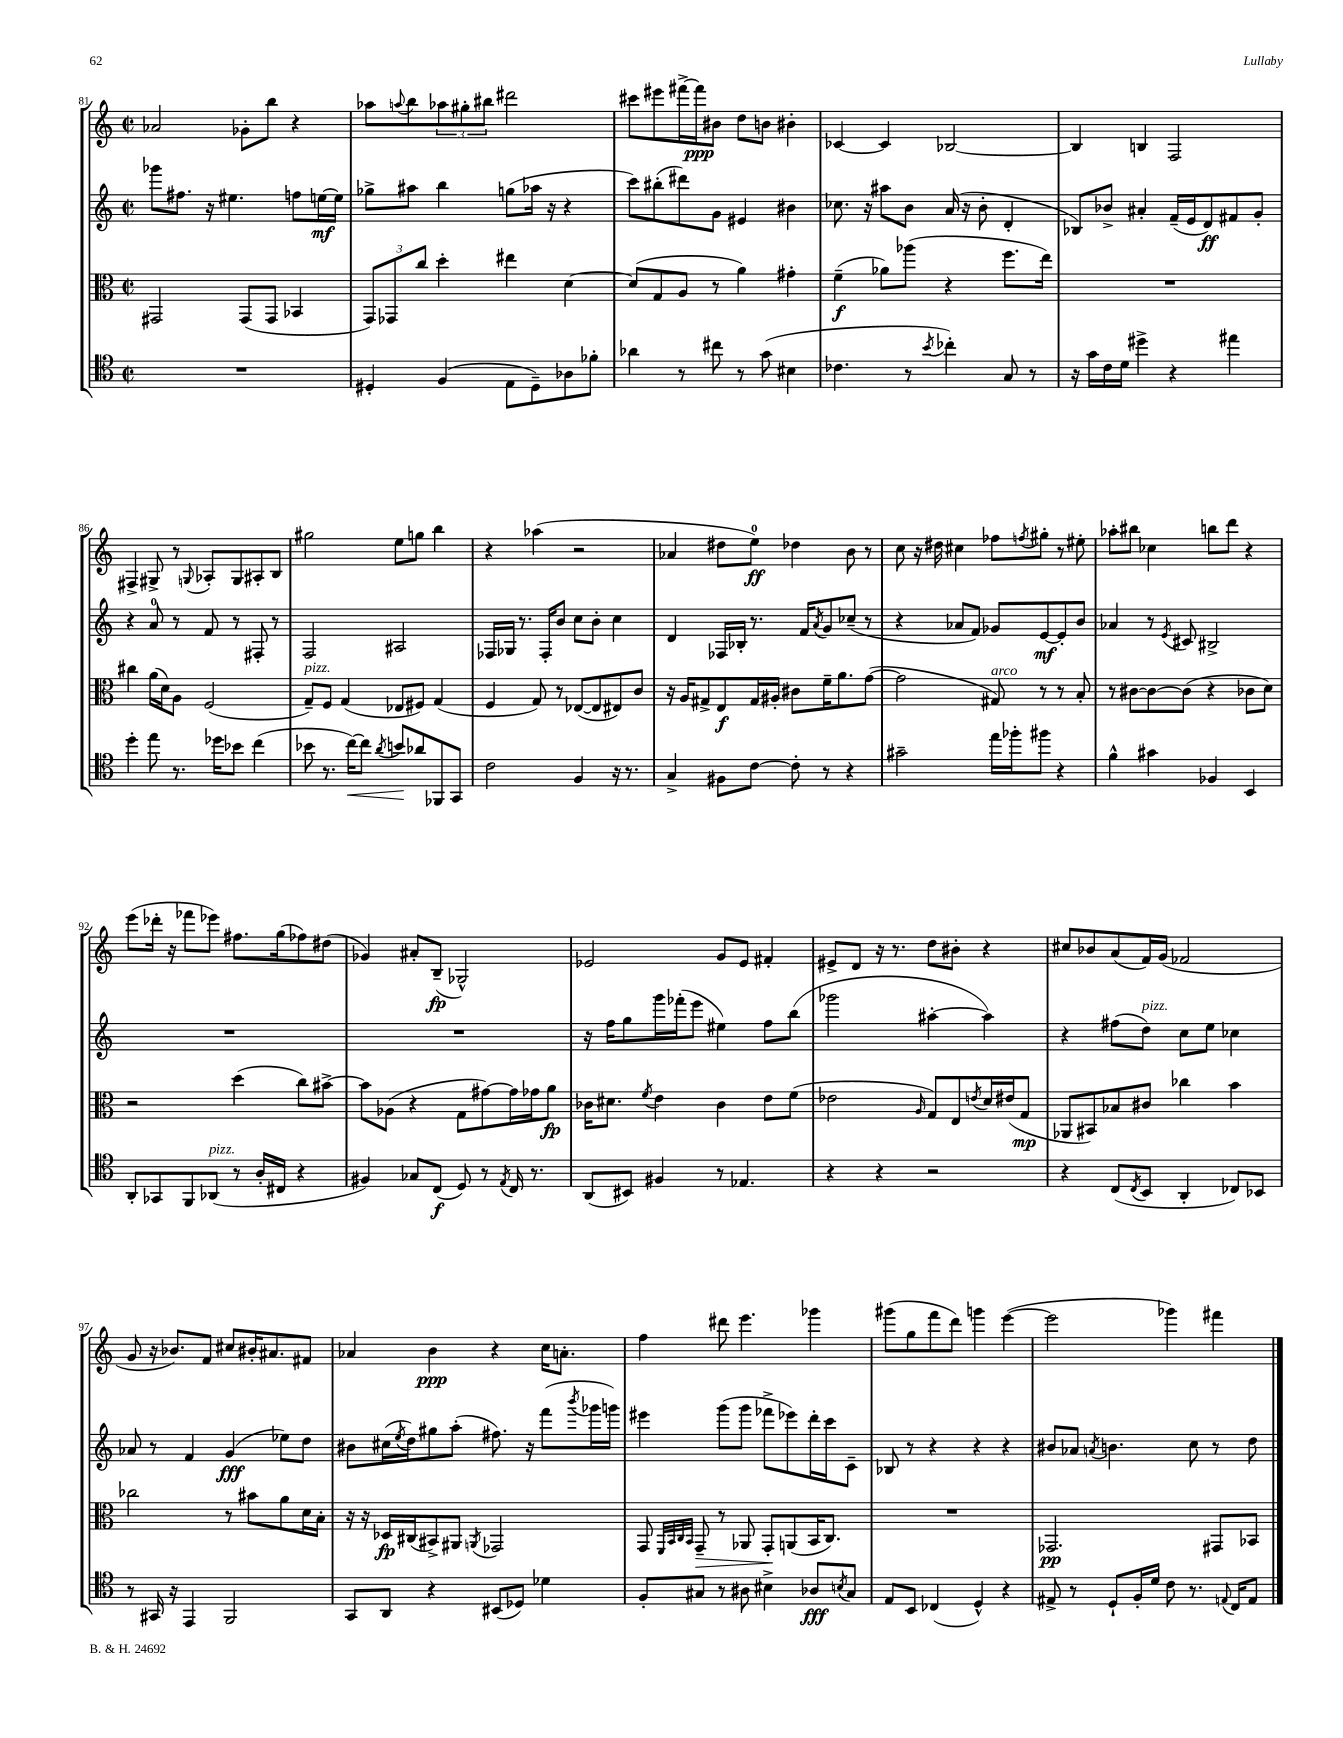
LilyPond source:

<<
\new StaffGroup <<
\new Staff = "s0" {
    \clef treble \key c \major \defaultTimeSignature \time 2/2
    aes'2 ges'8-. b''8 r4 |
    aes''8 \appoggiatura { a''8 } b''8 \tuplet 3/2 { aes''8 gis''8-. bis''8 } dis'''2 |
    cis'''8 eis'''8 fis'''16~-> fis'''16\ppp bis'8 d''8 b'8 bis'4-. |
    ces'4~ ces'4 bes2~ |
    bes4 b4 f2 |
    fis4-> gis8-> r8 \appoggiatura { g8 } aes8-. g8 ais8-. b8 |
    gis''2 e''8 g''8 b''4 |
    r4 aes''4( r2 |
    aes'4 dis''8 e''8-0\ff) des''4 b'8 r8 |
    c''8 r16 dis''16 cis''4 fes''8 \acciaccatura { f''8 } gis''8-. r8 eis''8-. |
    aes''8-. bis''8 ces''4 b''8 d'''8 r4 |
    e'''8( des'''16-. r16 fes'''8 ees'''8) fis''8. g''16( fes''8) dis''8( |
    ges'4) ais'8-. b8--\fp( ges2-^) |
    ees'2 g'8 ees'8 fis'4-. |
    eis'8-> d'8 r16 r8. d''8 bis'8-. r4 |
    cis''8 bes'8 a'8( f'16) g'16( fes'2 |
    g'8 r16 bes'8.) f'8 cis''8 bis'16-. ais'8. fis'8 |
    aes'4 b'4\ppp r4 c''16 a'8.-. |
    f''4 dis'''8 e'''4. ges'''4 |
    gis'''8( g''8 f'''8 d'''8) g'''4 e'''4~( |
    e'''2 ges'''4) fis'''4 \bar "|." |
}
\new Staff = "s1" {
    \clef treble \key c \major \defaultTimeSignature \time 2/2
    ges'''8 fis''8. r16 eis''4. f''8 e''16~\mf e''16 |
    ges''8-> ais''8 b''4 g''8( aes''16 r16 r4 |
    c'''8) bis''8-.( dis'''8) g'8 eis'4 bis'4 |
    ces''8. r16 ais''8 b'8 a'16( r16 b'8-. d'4-. |
    bes8) bes'8-> ais'4-. f'16--( e'16 d'8\ff) fis'8 g'8-. |
    r4 a'8-0 r8 f'8 r8 fis8-. r8 |
    f2 ais2 |
    fes16 ges16 r8. fes16-. b'8 c''8 b'8-. c''4 |
    d'4 fes16 bes16-. r8. f'16 \acciaccatura { a'8 } g'8 ces''8--( r8 |
    r4 aes'8 f'8) ges'8 e'8~\mf e'8-. b'8 |
    aes'4 r8 \acciaccatura { e'8 } cis'8 bis2-> |
    R1 |
    R1 |
    r16 f''16 g''8 g'''16 fes'''16-.( e'''8 eis''4) f''8 b''8( |
    ges'''2 ais''4~-. ais''4) |
    r4 fis''8( d''8^\markup { \italic "pizz." }) c''8 e''8 ces''4 |
    aes'8 r8 f'4 g'4\fff( ees''8) d''8 |
    bis'8 cis''16( \acciaccatura { e''8 } d''16) gis''8 a''8-.( fis''8.) r16 f'''8( \acciaccatura { b'''8 } ges'''16 g'''16) |
    eis'''4 g'''8( g'''8 fes'''8-> ees'''8) d'''16-. c'''16 c'8-- |
    bes8 r8 r4 r4 r4 |
    bis'8 aes'8 \acciaccatura { a'8 } b'4. c''8 r8 d''8 \bar "|." |
}
\new Staff = "s2" {
    \clef alto \key c \major \defaultTimeSignature \time 2/2
    gis,2 gis,8( gis,8 bes,4 |
    \tuplet 3/2 { g,8) ges,8 c''8 } d''4-. eis''4 d'4~ |
    d'8( g8 a8 r8 a'4) gis'4-. |
    f'4--\f( aes'8) aes''8( r4 f''8. e''16) |
    R1 |
    cis''4 a'16( d'16) a8 f2( |
    g8--^\markup { \italic "pizz." }) f8 g4( ees8 fis8) g4( |
    f4 g8) r8 ees8~( ees8 eis8) c'8 |
    r16 a16 gis8-> e8\f gis16 ais16-. cis'8 f'16-- a'8. g'8~( |
    g'2 gis8^\markup { \italic "arco" }) r8 r8 b8-. |
    r8 cis'8~ cis'8~ cis'8( r4 ces'8 d'8) |
    r2 d''4( c''8) bis'8~-> |
    bis'8 aes8( r4 g8 gis'8~) gis'16 ges'16 a'8\fp |
    ces'16 dis'8. \acciaccatura { f'8 } e'4 ces'4 e'8 f'8( |
    ees'2 \grace { a16 } g8) e8 \acciaccatura { e'8 } d'16 eis'16( g8\mp |
    aes,8 bis,8) bes8 cis'8 ces''4 b'4 |
    ces''2 r8 bis'8 a'8 d'16 b16-. |
    r16 r16 des16\fp cis16( bis,8->) ais,8 \acciaccatura { a,8 } ges,2 |
    g,8 \grace { f,32 b,32 c32 b,32 } g,8--\> r8 aes,8 g,8-.\! a,8( b,16 c8.) |
    R1 |
    ges,2.\pp gis,8 bes,8 \bar "|." |
}
\new Staff = "s3" {
    \clef tenor \key c \major \defaultTimeSignature \time 2/2
    R1 |
    dis4-. f4( e8 dis8--) aes8 fes'8-. |
    aes'4 r8 cis''8 r8 g'8( bis4 |
    ces'4. r8 \acciaccatura { b'8 } ces''4-.) g8 r8 |
    r16 g'16 c'16 d'16 dis''4-> r4 eis''4 |
    d''4-. e''8 r8. des''16 bes'8 c''4( |
    bes'8 r8. c''16~\<) c''8 \acciaccatura { a'8 } b'8\! aes'8 fes,8 g,8 |
    c'2 f4 r16 r8. |
    g4-> fis8 c'8~ c'8-. r8 r4 |
    gis'2-- e''16 fes''16-. fis''8 r4 |
    f'4-^ gis'4 fes4 b,4 |
    a,8-. ges,8 f,8 aes,8^\markup { \italic "pizz." }( r8 a16-. cis16 r4 |
    fis4) ges8 c8\f( d8) r8 \acciaccatura { e8 } c16 r8. |
    a,8( bis,8) fis4 r8 ees4. |
    r4 r4 r2 |
    r4 c8( \acciaccatura { c8 } b,8 a,4-. ces8) bes,8 |
    r8 gis,16 r16 e,4 f,2 |
    g,8 a,8 r4 bis,8( des8) des'4 |
    f8-. gis8 r8 ais8 bis4-> aes8\fff \acciaccatura { b8 } gis8 |
    e8 b,8 ces4( d4-^) r4 |
    eis8-> r8 d8-! f16-. d'16 c'8 r8. \appoggiatura { e8 } c16 e8 \bar "|." |
}
>>
>>
\layout { \context { \Score currentBarNumber = #81 } }
